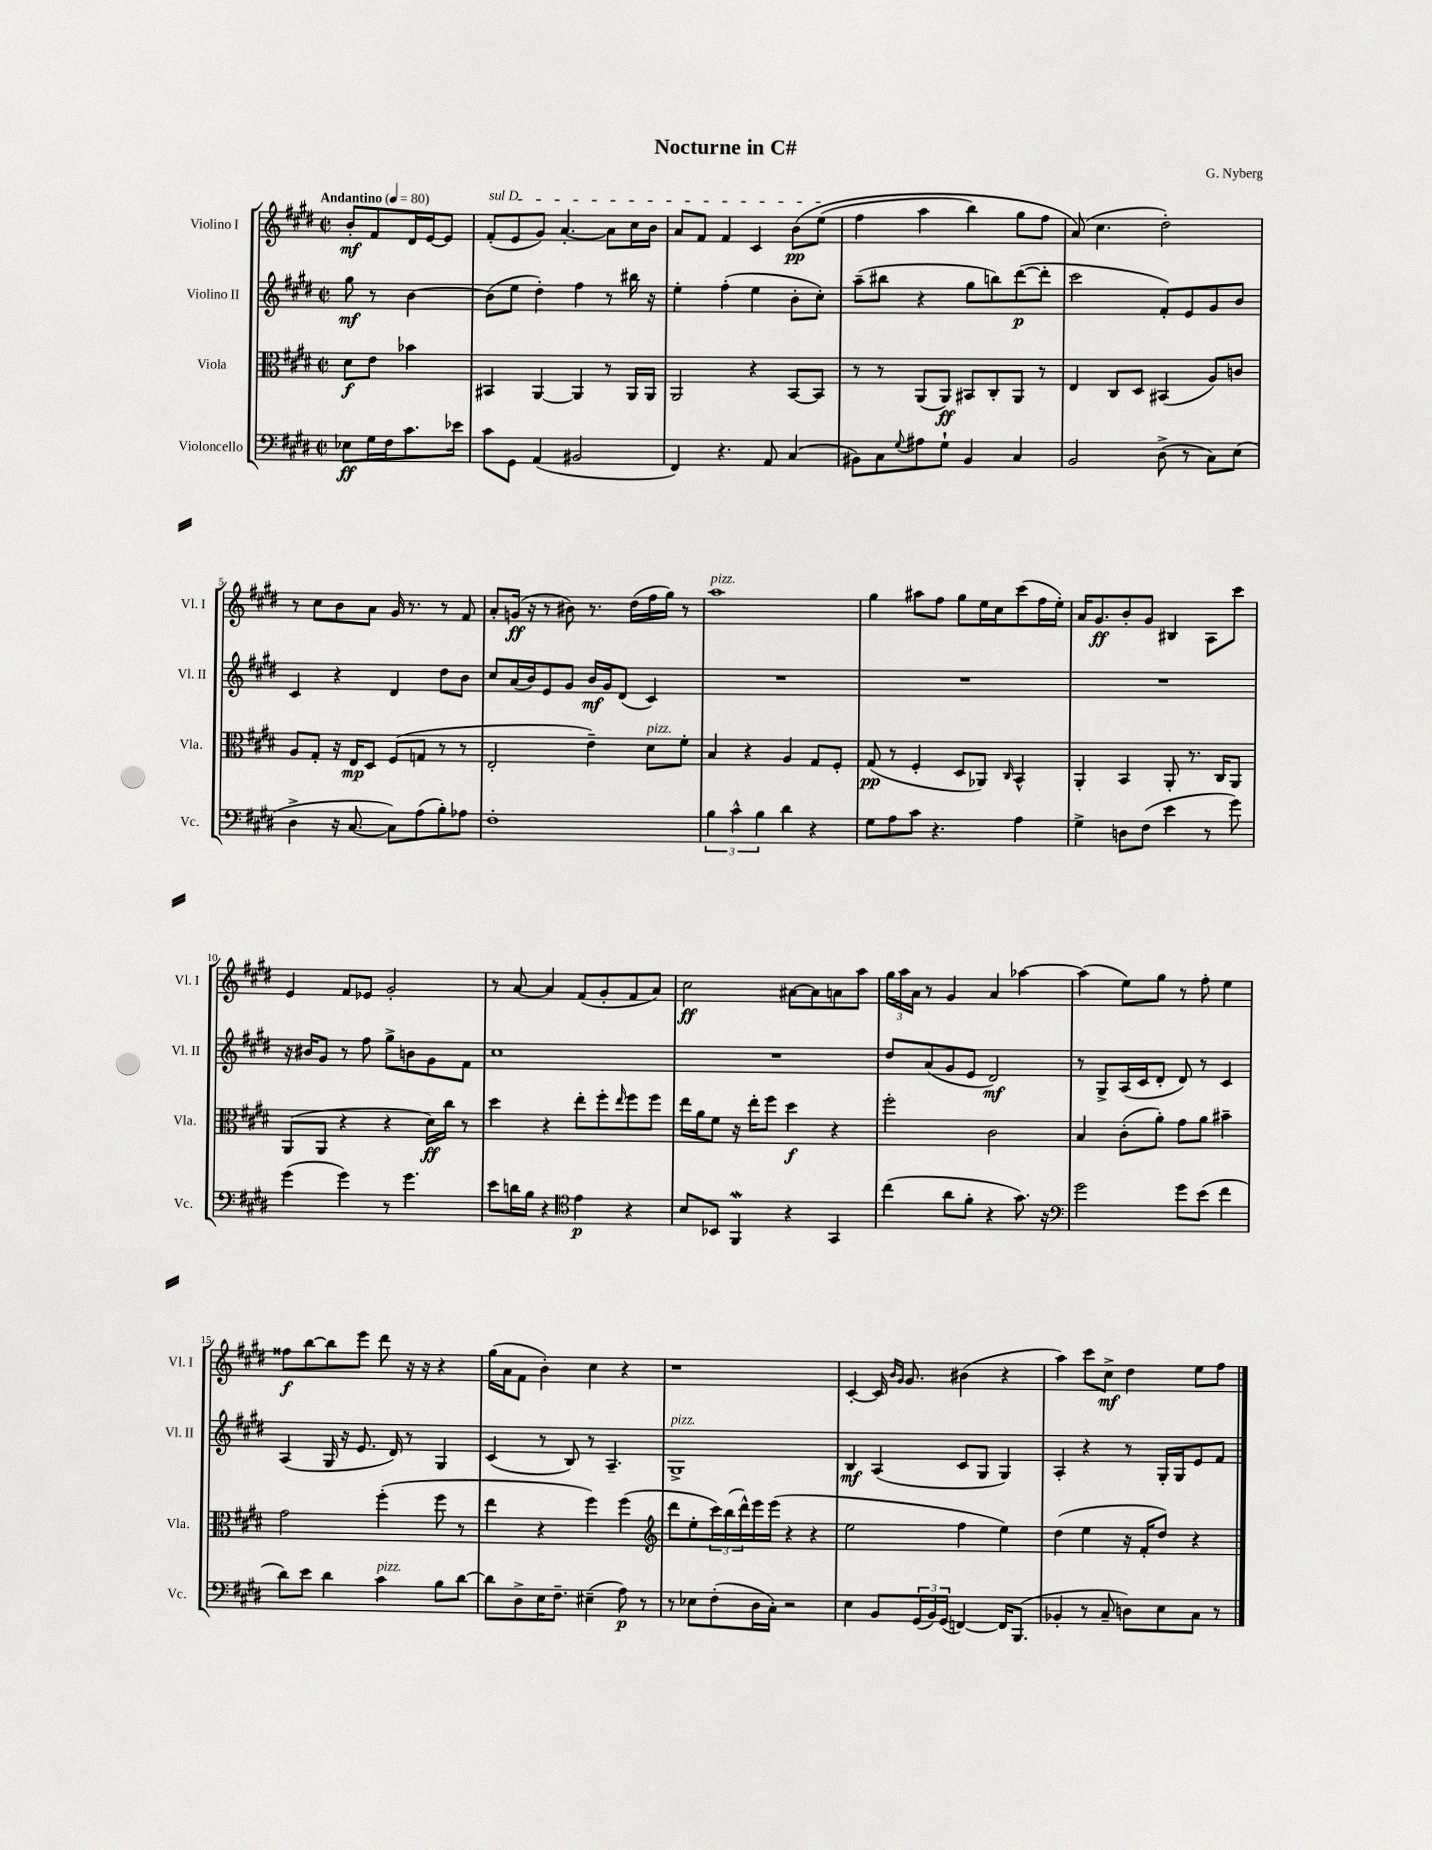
\header { title = "Nocturne in C#" composer = "G. Nyberg" }
<<
\new StaffGroup <<
\new Staff = "s0" \with { instrumentName = "Violino I" shortInstrumentName = "Vl. I" } {
    \clef treble \key e \major \defaultTimeSignature \time 2/2 \partial 2 \tempo "Andantino" 4 = 80
    b'8-.\mf fis'8 dis'16 e'16~ e'8 |
    \once \override TextSpanner.bound-details.left.text = \markup { \italic "sul D" } fis'8-.\startTextSpan( e'8 gis'8) a'4.~-. a'8 cis''16 b'16 |
    a'8 fis'8 fis'4 cis'4 b'8\pp\( e''8\stopTextSpan( |
    fis''4 a''4 b''4) gis''8 fis''8 |
    a'8(\) cis''4. dis''2-.) |
    r8 cis''8 b'8 a'8 gis'16 r8. r8 fis'8 |
    a'8-. g'16\ff( r16 r8 bis'8) r8. dis''16( fis''16 gis''16) r8 |
    a''1^\markup { \italic "pizz." } |
    gis''4 ais''8 fis''8 gis''8 e''16 cis''16 cis'''8( fis''16 e''16-.) |
    a'16 gis'8.\ff b'8-. gis'8 bis4 a8 cis'''8 |
    e'4 fis'8 ees'8 gis'2-. |
    r8 a'8~ a'4 fis'8( gis'8-. fis'8 a'8) |
    cis''2\ff ais'8~ ais'8 a'8 a''8 |
    \tuplet 3/2 { gis''16 a''16 a'16 } r8 gis'4 a'4 aes''4~ |
    aes''4( e''8) gis''8 r8 fis''8-. e''4 |
    fisis''8\f b''8~ b''8 e'''8 dis'''8 r16 r16 r4 |
    gis''16( a'16 fis'8 b'4-.) cis''4 r4 |
    r1 |
    cis'4~-. cis'16 \grace { b'16 gis'16 } gis'8. bis'4( r4 |
    a''4) cis'''8 cis''8->\mf dis''4 e''8 fis''8 \bar "|." |
}
\new Staff = "s1" \with { instrumentName = "Violino II" shortInstrumentName = "Vl. II" } {
    \clef treble \key e \major \defaultTimeSignature \time 2/2 \partial 2
    gis''8\mf r8 b'4~ |
    b'8( e''8 dis''4-.) fis''4 r8 bis''16 r16 |
    e''4-. fis''4-.( e''4 b'8-. cis''8-.) |
    a''8--( bis''8 r4 gis''8 b''8) dis'''8~\p( dis'''8-. |
    cis'''2 fis'8-.) e'8 gis'8 b'8 |
    cis'4 r4 dis'4 dis''8 b'8 |
    cis''8 a'16( b'16) e'8 gis'8 b'16\mf gis'16 dis'8( cis'4) |
    R1 |
    R1 |
    R1 |
    r16 bis'16 gis'8 r8 fis''8 gis''8-> b'8 gis'8 fis'8 |
    cis''1 |
    R1 |
    dis''8 a'8( gis'8 e'8 dis'2\mf) |
    r8 gis8-> a16( cis'16 dis'8-. dis'8) r8 cis'4 |
    a4( gis16 r16 e'8. dis'16) r8 gis4 |
    cis'4( r8 b8) r8 a4.-- |
    gis1->^\markup { \italic "pizz." } |
    b4\mf a4( cis'8 gis8 gis4) |
    a4-. r4 r8 gis16-. gis16 e'8 fis'8 \bar "|." |
}
\new Staff = "s2" \with { instrumentName = "Viola" shortInstrumentName = "Vla." } {
    \clef alto \key e \major \defaultTimeSignature \time 2/2 \partial 2
    dis'8\f e'8 bes'4 |
    bis,4 a,4~ a,4 r8 a,16 a,16 |
    a,2 r4 b,8~ b,8 |
    r8 r8 a,8( a,8\ff) bis,8 cis8-. a,8 r8 |
    e4 cis8 dis8 bis,4( a8) c'8 |
    a8 gis8-. r16 e16\mp dis8 fis8( g8 r8 r8 |
    e2-. e'4--) dis'8^\markup { \italic "pizz." } fis'8-. |
    b4 r4 a4 gis8 fis8-. |
    gis8\pp( r8 fis4-. dis8 aes,8) \grace { cis16 } b,4-^ |
    a,4-. b,4 a,8-. r8. cis16 a,8 |
    a,8( a,8 r4 r4 dis'16\ff) cis''16 r8 |
    dis''4 r4 e''8-. fis''8-. \grace { e''16 } fis''8 fis''8 |
    e''16 a'16 fis'8 r16 e''16-. fis''8 dis''4\f r4 |
    fis''2-. cis'2 |
    b4 cis'8-.( a'8-.) gis'8 a'8 bis'4-- |
    gis'2 fis''4-.( fis''8 r8 |
    e''4 r4 fis''4) fis''4( |
    \clef treble dis'''8 e''8-. \tuplet 3/2 { cis'''16) b''16( dis'''16-^) } e'''16 e'''16( r4 r4 |
    e''2 fis''4 e''4) |
    dis''4( e''4 r16 fis'16-. dis''8) r4 \bar "|." |
}
\new Staff = "s3" \with { instrumentName = "Violoncello" shortInstrumentName = "Vc." } {
    \clef bass \key e \major \defaultTimeSignature \time 2/2 \partial 2
    ees8\ff gis16 fis16 cis'8. ees'16 |
    cis'8 gis,8 a,4( bis,2 |
    fis,4) r4. a,8 cis4( |
    bis,8) cis8 \appoggiatura { gis8 } ais8 gis8-! bis,4 cis4 |
    b,2 dis8->( r8 cis8) e8( |
    dis4-> r16 cis8.~ cis8) a8( b8-.) aes8 |
    fis1-. |
    \tuplet 3/2 { b4 cis'4-^ b4 } dis'4 r4 |
    gis8 a8 cis'8 r4. a4 |
    gis4-> d8 fis8( e'4 r8 gis'8) |
    gis'4( gis'4) r8 gis'4. |
    e'8 d'16 b16 r4 \clef tenor e'4\p r4 |
    b8 bes,8 fis,4\mordent r4 gis,4 |
    cis''4( a'8 fis'8-. r4 gis'8.) r16 |
    \clef bass gis'2 gis'8 e'8( fis'4 |
    dis'8) e'8 dis'4 cis'4^\markup { \italic "pizz." } b8 dis'8~ |
    dis'8 dis8-> e16 fis8.-- eis4--( a8\p) r8 |
    r8 ees8 fis8-.( dis16 cis16-.) r2 |
    e4 b,8 \tuplet 3/2 { gis,16( b,16) gis,16( } f,4~) f,16 b,,8.( |
    bes,4-. r8 cis8-- d8) e8 cis8 r8 \bar "|." |
}
>>
>>
